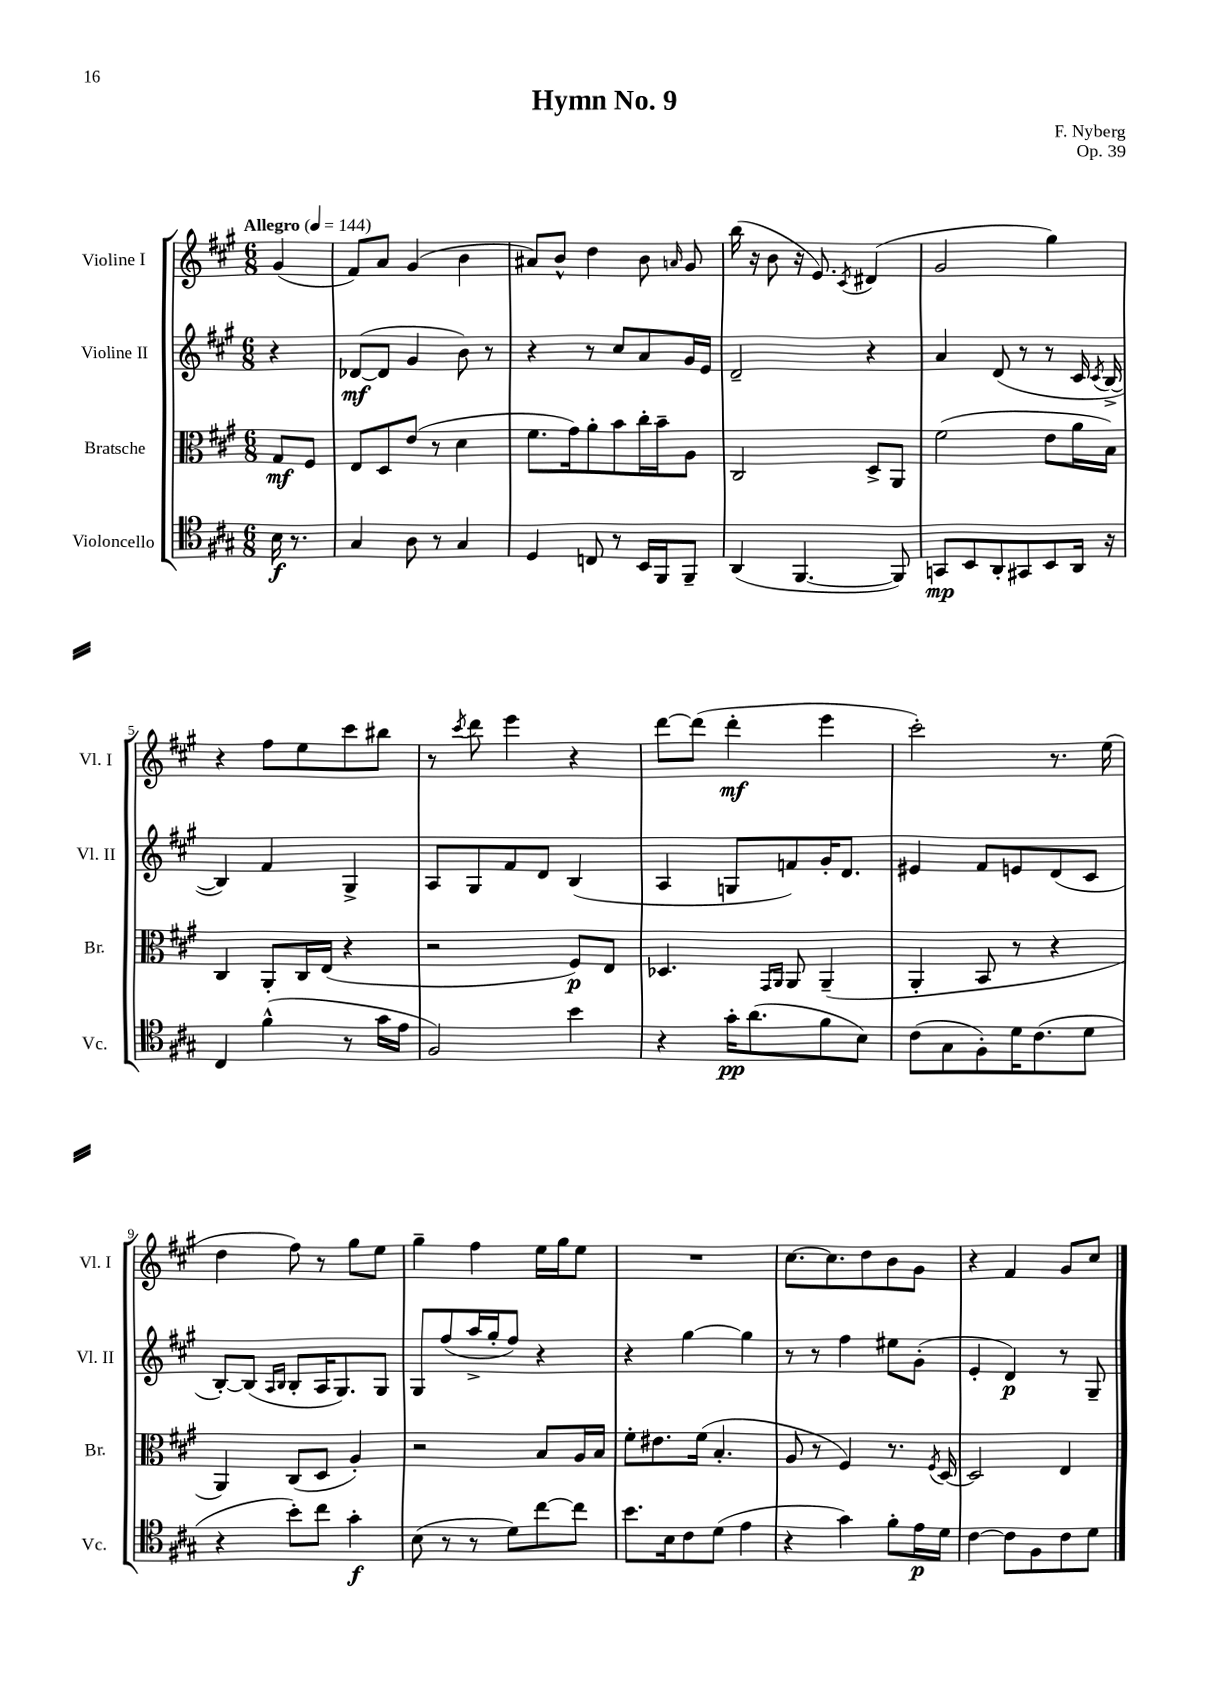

**kern	**kern	**kern	**kern
*staff4	*staff3	*staff2	*staff1
*clefC4	*clefC3	*clefG2	*clefG2
*k[f#c#g#]	*k[f#c#g#]	*k[f#c#g#]	*k[f#c#g#]
*M6/8	*M6/8	*M6/8	*M6/8
*MM144	*MM144	*MM144	*MM144
16B\	8G#/L	4r	(4g#/
8.r	.	.	.
.	8F#/J	.	.
=	=	=	=
4G#/	8E/L	([8d-/L	8f#/L)
.	8D/	8d-/]J	8a/J
8A\	(8e/J	4g#/	(4g#/
8r	8r	.	.
4G#/	4d\	8b\)	4b\
.	.	8r	.
=	=	=	=
4D/	8.f#\L	4r	8a#/L)
.	.	.	8b^^/J
.	16g#\k)	.	.
8C/	8a'\	8r	4dd\
8r	8b\	8cc#/L	.
16BB/LL	16cc#'\L	8a/	8b\
16FF#/J	16b~\J	.	.
.	.	.	16qqa/
8FF#~/J	8A\J	16g#/L	8g#/
.	.	16e/JJ	.
=	=	=	=
(4AA/	2C#/	2d~/	(16bb\
.	.	.	16r
.	.	.	8b\
[4.FF#/	.	.	16r
.	.	.	8.e/)
.	.	.	8qc#/
.	8D^/L	4r	(4d#/
8FF#/])	8AA/J	.	.
=	=	=	=
8GG/L	(2f#\	4a/	2g#/
8BB/	.	.	.
8AA'/	.	(8d/	.
8GG#/	.	8r	.
8BB/	8e\L	8r	4gg#\)
16AA/Jk	16a\L	16c#/	.
.	.	8qc#/	.
16r	16B\JJ)	[16B^/	.
=	=	=	=
4C#/	4C#/	4B/])	4r
(4f#^^\	8AA'/L	4f#/	8ff#\L
.	16C#/L	.	8ee\
.	(16E/JJ	.	.
8r	4r	4G#^/	8ccc#\
16g#\LL	.	.	8bb#\J
16e\JJ	.	.	.
=	=	=	=
2F#/)	2r	8A/L	8r
.	.	.	8qccc#/
.	.	8G#/	8ddd\
.	.	8f#/	4eee\
.	.	8d/J	.
4b\	8F#/L)	(4B/	4r
.	8E/J	.	.
=	=	=	=
4r	4.D-/	4A/	[8ddd\L
.	.	.	(8ddd\]J
16g#'\LK	.	8G/L	4ddd'\
(8.a\	.	.	.
.	16qqGG#/LL	.	.
.	16qqAA/JJ	.	.
.	8AA/	8f/)	.
8f#\	(4AA~/	16g#'/K	4eee\
.	.	8.d/J	.
8B\J)	.	.	.
=	=	=	=
(8c#\L	4AA'/	4e#/	2ccc#'\)
8G#\	.	.	.
8F#'\)	8BB/	8f#/L	.
16d\K	8r	8e/	.
(8.c#\	.	.	.
.	4r	(8d/	8.r
8d\J	.	8c#/J	.
.	.	.	(16ee\
=	=	=	=
4r	4AA/)	[8B'/L)	4dd\
.	.	(8B/]J	.
.	.	16qqA/LL	.
.	.	16qqB/JJ	.
8b'\L)	(8C#/L	8B'/L	8ff#\)
8cc#\J	8D/J	16A/K	8r
.	.	8.G#/)	.
4g#'\	4A'/)	.	8gg#\L
.	.	8G#/J	8ee\J
=	=	=	=
(8B\	2r	8G#/L	4gg#~\
8r	.	(8ff#/	.
8r	.	16aa^/L	4ff#\
.	.	16gg#'/J	.
8d\L)	.	8ff#/J)	.
[8cc#\	8B/L	4r	16ee\LL
.	.	.	16gg#\J
8cc#\]J	16A/L	.	8ee\J
.	16B/JJ	.	.
=	=	=	=
8.b\L	8f#'\L	4r	2.r
.	8.e#\	.	.
16B\k	.	.	.
8c#\	.	[4gg#\	.
.	(16f#\Jk	.	.
(8d\J	4.B'/	.	.
4e\	.	4gg#\]	.
=	=	=	=
4r	8A/	8r	[8.cc#\L
.	8r	8r	.
.	.	.	8.cc#\]
4g#\)	4F#/)	4ff#\	.
.	.	.	8dd\
8f#'\L	8.r	8ee#\L	8b\
16e\L	.	(8g#'\J	8g#\J
.	8qF#/	.	.
16d\JJ	[16D/	.	.
=	=	=	=
[4c#\	2D/]	4e'/	4r
8c#\]L	.	4d/)	4f#/
8F#\	.	.	.
8c#\	4E/	8r	8g#/L
8d\J	.	8G#~/	8cc#/J
==	==	==	==
*-	*-	*-	*-
